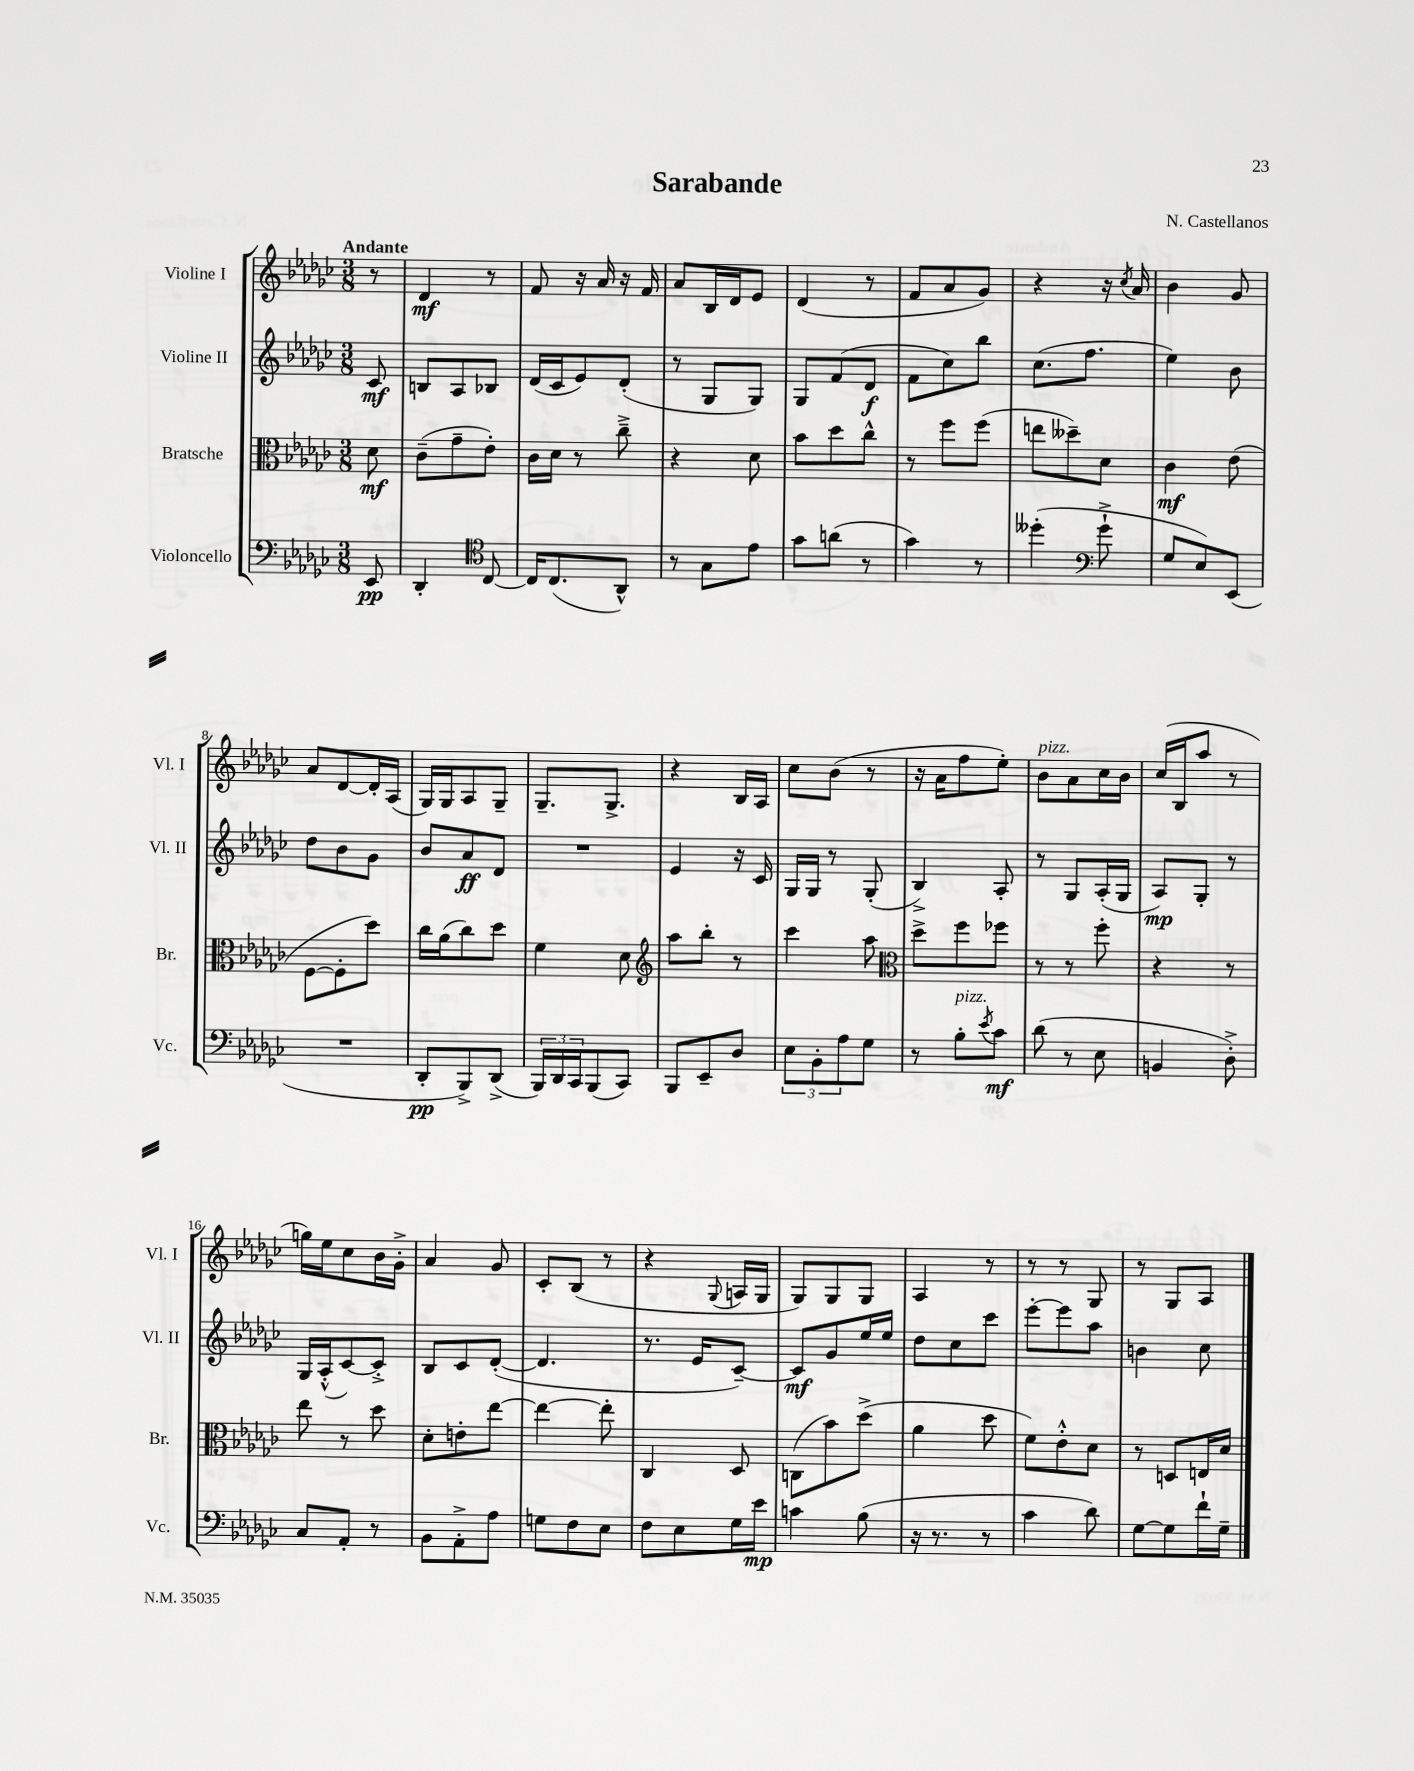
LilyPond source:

\header { title = "Sarabande" composer = "N. Castellanos" }
<<
\new StaffGroup <<
\new Staff = "s0" \with { instrumentName = "Violine I" shortInstrumentName = "Vl. I" } {
    \clef treble \key ges \major \numericTimeSignature \time 3/8 \partial 8 \tempo "Andante"
    r8 |
    des'4\mf r8 |
    f'8 r16 aes'16 r16 f'16 |
    aes'8 bes16 des'16 ees'8 |
    des'4( r8 |
    f'8 aes'8 ges'8) |
    r4 r16 \acciaccatura { ces''8 } aes'16 |
    bes'4 ges'8 |
    aes'8 des'8~ des'16-. aes16( |
    ges16) ges16 aes8 ges8-- |
    ges8.-- ges8.-> |
    r4 bes16 aes16 |
    ces''8 bes'8( r8 |
    r16 aes'16 f''8 ees''8-.) |
    bes'8^\markup { \italic "pizz." } aes'8 ces''16 bes'16 |
    ces''16( bes16 aes''8 r8 |
    g''16) ees''16 ces''8 bes'16 ges'16-.-> |
    aes'4 ges'8 |
    ces'8-. bes8( r8 |
    r4 \appoggiatura { ges8 } a16 ges16 |
    ges8) ges8 ges8 |
    aes4 r8 |
    r8 r8 ges8 |
    r8 ges8 aes8 \bar "|." |
}
\new Staff = "s1" \with { instrumentName = "Violine II" shortInstrumentName = "Vl. II" } {
    \clef treble \key ges \major \numericTimeSignature \time 3/8 \partial 8
    ces'8\mf |
    b8 aes8 bes8 |
    des'16( ces'16 ees'8) des'8-.( |
    r8 ges8 ges8) |
    ges8 f'8( des'8\f |
    f'8 ces''8) bes''8 |
    ces''8.( f''8. |
    ees''4) bes'8 |
    des''8 bes'8 ges'8 |
    bes'8 aes'8\ff des'8 |
    R4. |
    ees'4 r16 ces'16 |
    ges16 ges16 r8 ges8-.( |
    bes4->) aes8-. |
    r8 ges8 aes16-.( ges16 |
    aes8\mp) ges8-. r8 |
    ges16 aes16-.-^( ces'8~) ces'8-.-> |
    bes8 ces'8 des'8~-.( |
    des'4. |
    r8. ees'16 ces'8~--) |
    ces'8\mf ges'8 ees''16 ees''16 |
    des''8 ces''8 ces'''8 |
    ees'''8~-. ees'''8 aes''8 |
    b'4 ces''8 \bar "|." |
}
\new Staff = "s2" \with { instrumentName = "Bratsche" shortInstrumentName = "Br." } {
    \clef alto \key ges \major \numericTimeSignature \time 3/8 \partial 8
    des'8\mf |
    ces'8--( ges'8-- ees'8-.) |
    ces'16 des'16 r8 ces''8---> |
    r4 des'8 |
    bes'8 des''8 ces''8-^ |
    r8 f''8 f''8( |
    e''8 deses''8--) des'8 |
    ces'4\mf ees'8( |
    f8~ f8-. des''8) |
    ces''16 aes'16( ces''8) des''8 |
    f'4 des'8 |
    \clef treble aes''8 bes''8-. r8 |
    ces'''4 aes''8 |
    \clef alto des''8-> f''8 fes''8 |
    r8 r8 f''8-. |
    r4 r8 |
    ees''8 r8 des''8 |
    des'8-. e'8-. ees''8~ |
    ees''4~ ees''8-. |
    ces4 des8 |
    c8( bes'8) des''8->( |
    aes'4 des''8 |
    f'8) ees'8-.-^ des'8 |
    r8 d8 e16 des'16 \bar "|." |
}
\new Staff = "s3" \with { instrumentName = "Violoncello" shortInstrumentName = "Vc." } {
    \clef bass \key ges \major \numericTimeSignature \time 3/8 \partial 8
    ees,8\pp |
    des,4-. \clef tenor ces8~ |
    ces16 ces8.( aes,8-^) |
    r8 ges8 ees'8 |
    ges'8 a'8( r8 |
    ges'4) r8 |
    deses''4-.( \clef bass ges'8-!-> |
    ges8 ees8) ees,8( |
    R4. |
    des,8-.\pp bes,,8->) des,8->( |
    \tuplet 3/2 { bes,,16) des,16 ces,16 } bes,,8( ces,8) |
    bes,,8 ees,8-- des8 |
    \tuplet 3/2 { ees8 bes,8-. aes8 } ges8 |
    r8 bes8-.^\markup { \italic "pizz." } \acciaccatura { ees'8 } ces'8\mf |
    des'8( r8 ees8 |
    b,4 des8-.->) |
    ces8 aes,8-. r8 |
    bes,8 aes,8-.-> aes8 |
    g8 f8 ees8 |
    f8 ees8 ges16 ees'16\mp |
    c'4 bes8( |
    r16 r8. r8 |
    ces'4 des'8) |
    ges8~ ges8 f'16-! ges16-- \bar "|." |
}
>>
>>
